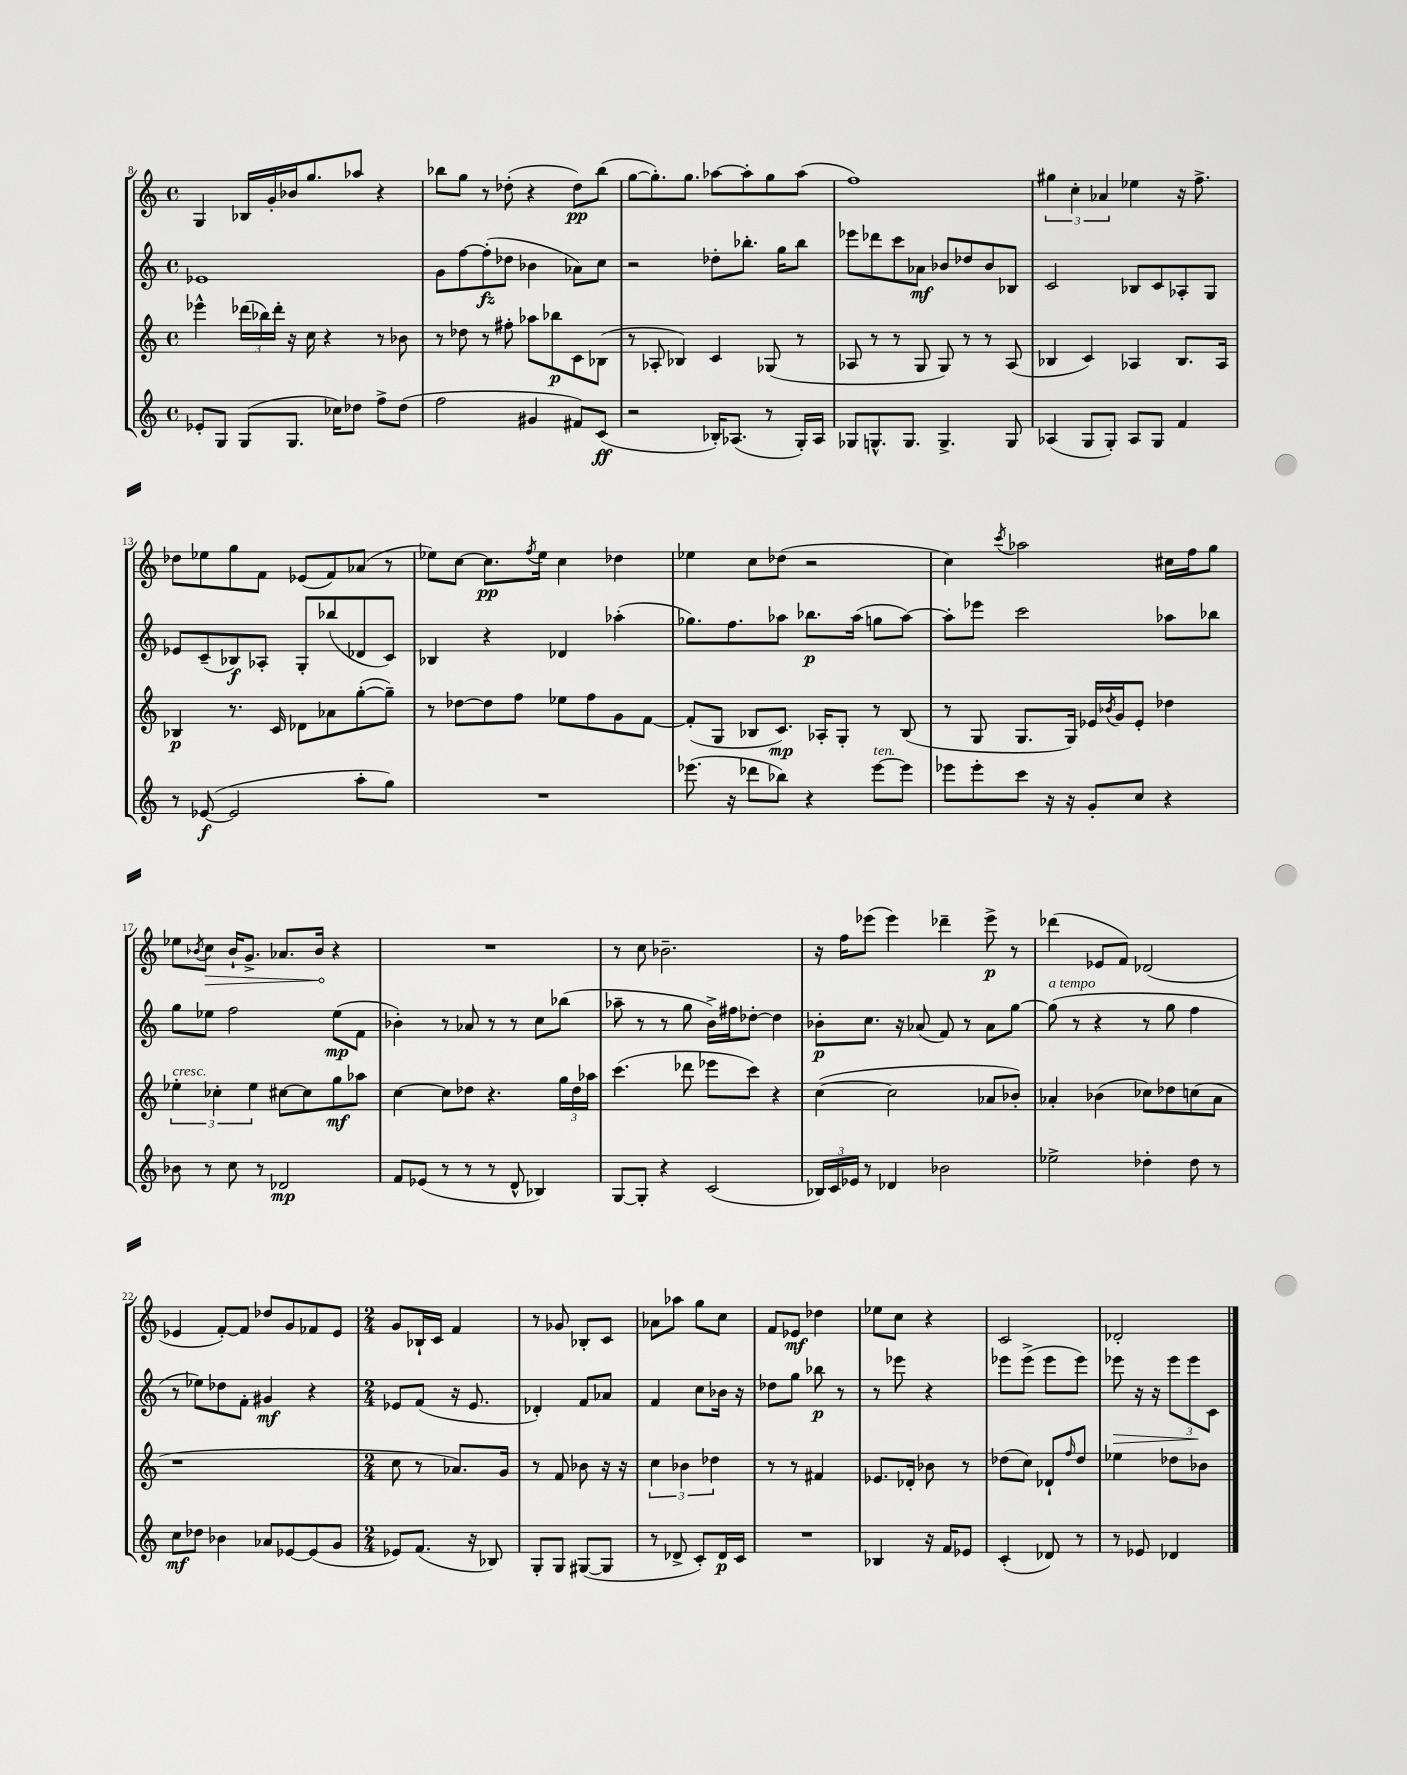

**kern	**kern	**kern	**kern
*staff4	*staff3	*staff2	*staff1
*clefG2	*clefG2	*clefG2	*clefG2
*k[]	*k[]	*k[]	*k[]
*M4/4	*M4/4	*M4/4	*M4/4
*met(c)	*met(c)	*met(c)	*met(c)
8e-'	4eee-^^	1e-	4G
8G	.	.	.
(8G	(24ddd-	.	16B-
.	24bb-)	.	.
.	.	.	16g'
.	24ddd-'	.	.
8.G	16r	.	16b-
.	16cc	.	8.gg
.	4r	.	.
16cc-)	.	.	.
8dd-	.	.	8aa-
8ff^	8r	.	4r
(8dd-	8b-	.	.
=	=	=	=
2ff	8r	8g	8bb-
.	8dd-	[8ff	8gg
.	8r	(8ff']	8r
.	8ff#'	8dd-	(8dd-'
4g#	8aa-	4b-	4r
.	8bb-	.	.
8f#)	8c	8a-)	8dd-)
(8c	(8B-	8cc	(8bb-
=	=	=	=
2r	8r	2r	[8gg
.	8A-'	.	8.gg'])
.	4B-)	.	.
.	.	.	8.gg
16B-')	4c	8dd-'	[8aa-
(8.A-	.	.	.
.	.	8.bb-'	8aa-']
8r	(8G-	.	8gg
.	.	16gg	.
16G')	8r	8bb-	(8aa-
16A-	.	.	.
=	=	=	=
8G-	8A-	8eee-	1ff)
8.G^^	8r	8ddd-	.
.	8r	8ccc	.
8.G	.	.	.
.	8G	8a-	.
4.G^	8G)	8b-	.
.	8r	8dd-	.
.	8r	8b-	.
8G	(8A-	8B-	.
=	=	=	=
(4A-	4B-	2c	6gg#
.	.	.	6cc'
8G	4c)	.	.
.	.	.	6a-
8G')	.	.	.
8A-	4A-	8B-	4ee-
8G	.	8c	.
4f	8.B-	8A-'	16r
.	.	.	8.ff^
.	.	8G	.
.	16A-	.	.
=	=	=	=
8r	4B-	8e-	8dd-
([8e-	.	(8c~	8ee-
2e-]	8.r	8B-)	8gg
.	.	8A-'	8f
.	16c	.	.
.	8d-	8G'	(8e-
.	8a-	(8bb-	8f)
8aa'	([8gg'	8d-	(8a-
8gg)	8gg~])	8c)	8r
=	=	=	=
1r	8r	4B-	8ee-)
.	[8dd-	.	[8cc
.	8dd-]	4r	8.cc]
.	8ff	.	.
.	.	.	8qff
.	.	.	16ee-
.	8ee-	4d-	4cc
.	8ff	.	.
.	8g	(4aa-'	4dd-
.	[8f	.	.
=	=	=	=
(8.eee-	(8f']	8.gg-)	4ee-
.	8G	.	.
16r	.	8.ff	.
8ddd-	8B-	.	8cc
8bb-)	8.c)	8aa-	(8dd-
4r	.	8.bb-	2r
.	16A-'	.	.
.	8G'	.	.
.	.	(16aa-	.
[8eee-	8r	8gg	.
8eee-]	(8B-	[8aa-)	.
=	=	=	=
8eee-	8r	8aa-']	4cc)
8eee-'	8G	8eee-	.
.	.	.	8qccc
8ccc	8.G	2ccc	2aa-
16r	.	.	.
16r	16G)	.	.
8g'	16e-	.	.
.	8qb-	.	.
.	16g	.	.
8cc	8e-'	.	.
4r	4dd-	8aa-	16cc#
.	.	.	16ff
.	.	8bb-	8gg
=	=	=	=
8b-	6ee-'	8gg	8ee-
.	.	.	8qb-
8r	.	8ee-	8cc
.	6cc-'	.	.
8cc	.	2ff	16b-`
.	.	.	8.g^
.	6ee-	.	.
8r	.	.	.
2d-	[8cc#	.	8.a-
.	8cc#]	.	.
.	.	.	16b-
.	8gg	(8ee-	4r
.	8aa-	8f	.
=	=	=	=
8f	[4cc	4b-')	1r
(8e-	.	.	.
8r	8cc]	8r	.
8r	8dd-	8a-	.
8r	4.r	8r	.
8d^^	.	8r	.
4B-)	.	8cc	.
.	24gg	(8bb-	.
.	24dd-	.	.
.	24aa-	.	.
=	=	=	=
[8G	(4.ccc	8aa-~	8r
8G']	.	8r	8cc
4r	.	8r	2.b-~
.	8ddd-	8gg	.
(2c	8eee-	16b^)	.
.	.	16ff#	.
.	8ccc)	[8dd-'	.
.	4r	4dd-]	.
=	=	=	=
24B-)	([4cc	8b-'	16r
24c	.	.	.
.	.	.	16ff
24e-	.	.	.
8r	.	8.cc	(8eee-
4d-	2cc]	.	4eee-)
.	.	16r	.
.	.	(8a-	.
2b-	.	8f)	4ddd-~
.	.	8r	.
.	8a-	8a-	8eee-^
.	8b-')	[8gg	8r
=	=	=	=
2ee-^	4a-'	(8gg]	(4ddd-
.	.	8r	.
.	(4b-	4r	8e-
.	.	.	8f)
4dd-'	8cc-)	8r	(2d-
.	8dd-	8gg	.
8dd-	(8cc	4ff	.
8r	8a-	.	.
=	=	=	=
8cc	1r	8r	4e-
8dd-	.	8ee-)	.
4b-	.	8dd-	[8f')
.	.	8f'	8f]
8a-	.	4g#	8dd-
[8e-	.	.	8g
(8e-]	.	4r	8f-
8g	.	.	8e-
=	=	=	=
*M2/4	*M2/4	*M2/4	*M2/4
8e-)	8cc	8e-	8g
(8.f	8r	(8f	16B-`
.	.	.	16c
.	8.a-)	16r	4f
16r	.	8.e-	.
8B-)	.	.	.
.	16g	.	.
=	=	=	=
8G'	8r	4d-')	8r
8G	8f	.	8g-
([8G#	8b-	8f	8B-'
8G#]	16r	8a-	8c
.	16r	.	.
=	=	=	=
8r	6cc	4f	8a-
8d-^	.	.	8aa-
.	6b-	.	.
8c')	.	8cc	8gg
.	6dd-	.	.
16d-	.	16b-	8cc
16c	.	16r	.
=	=	=	=
2r	8r	8dd-	8f
.	8r	8gg	8e-
.	4f#	8bb-	4dd-
.	.	8r	.
=	=	=	=
4B-	8.e-	8r	8ee-
.	.	8eee-	8cc
.	16d-'	.	.
16r	8b-	4r	4r
16f	.	.	.
8e-	8r	.	.
=	=	=	=
(4c'	(8dd-	8eee-	2c
.	8cc)	(8eee-^	.
8d-)	8d-`	8eee-	.
.	16qqff	.	.
8r	8dd-	8eee-)	.
=	=	=	=
8r	4ee-	8eee-	2d-'
8e-	.	16r	.
.	.	16r	.
4d-	8dd-	12eee-	.
.	.	12eee-	.
.	8b-	.	.
.	.	12c	.
==	==	==	==
*-	*-	*-	*-
